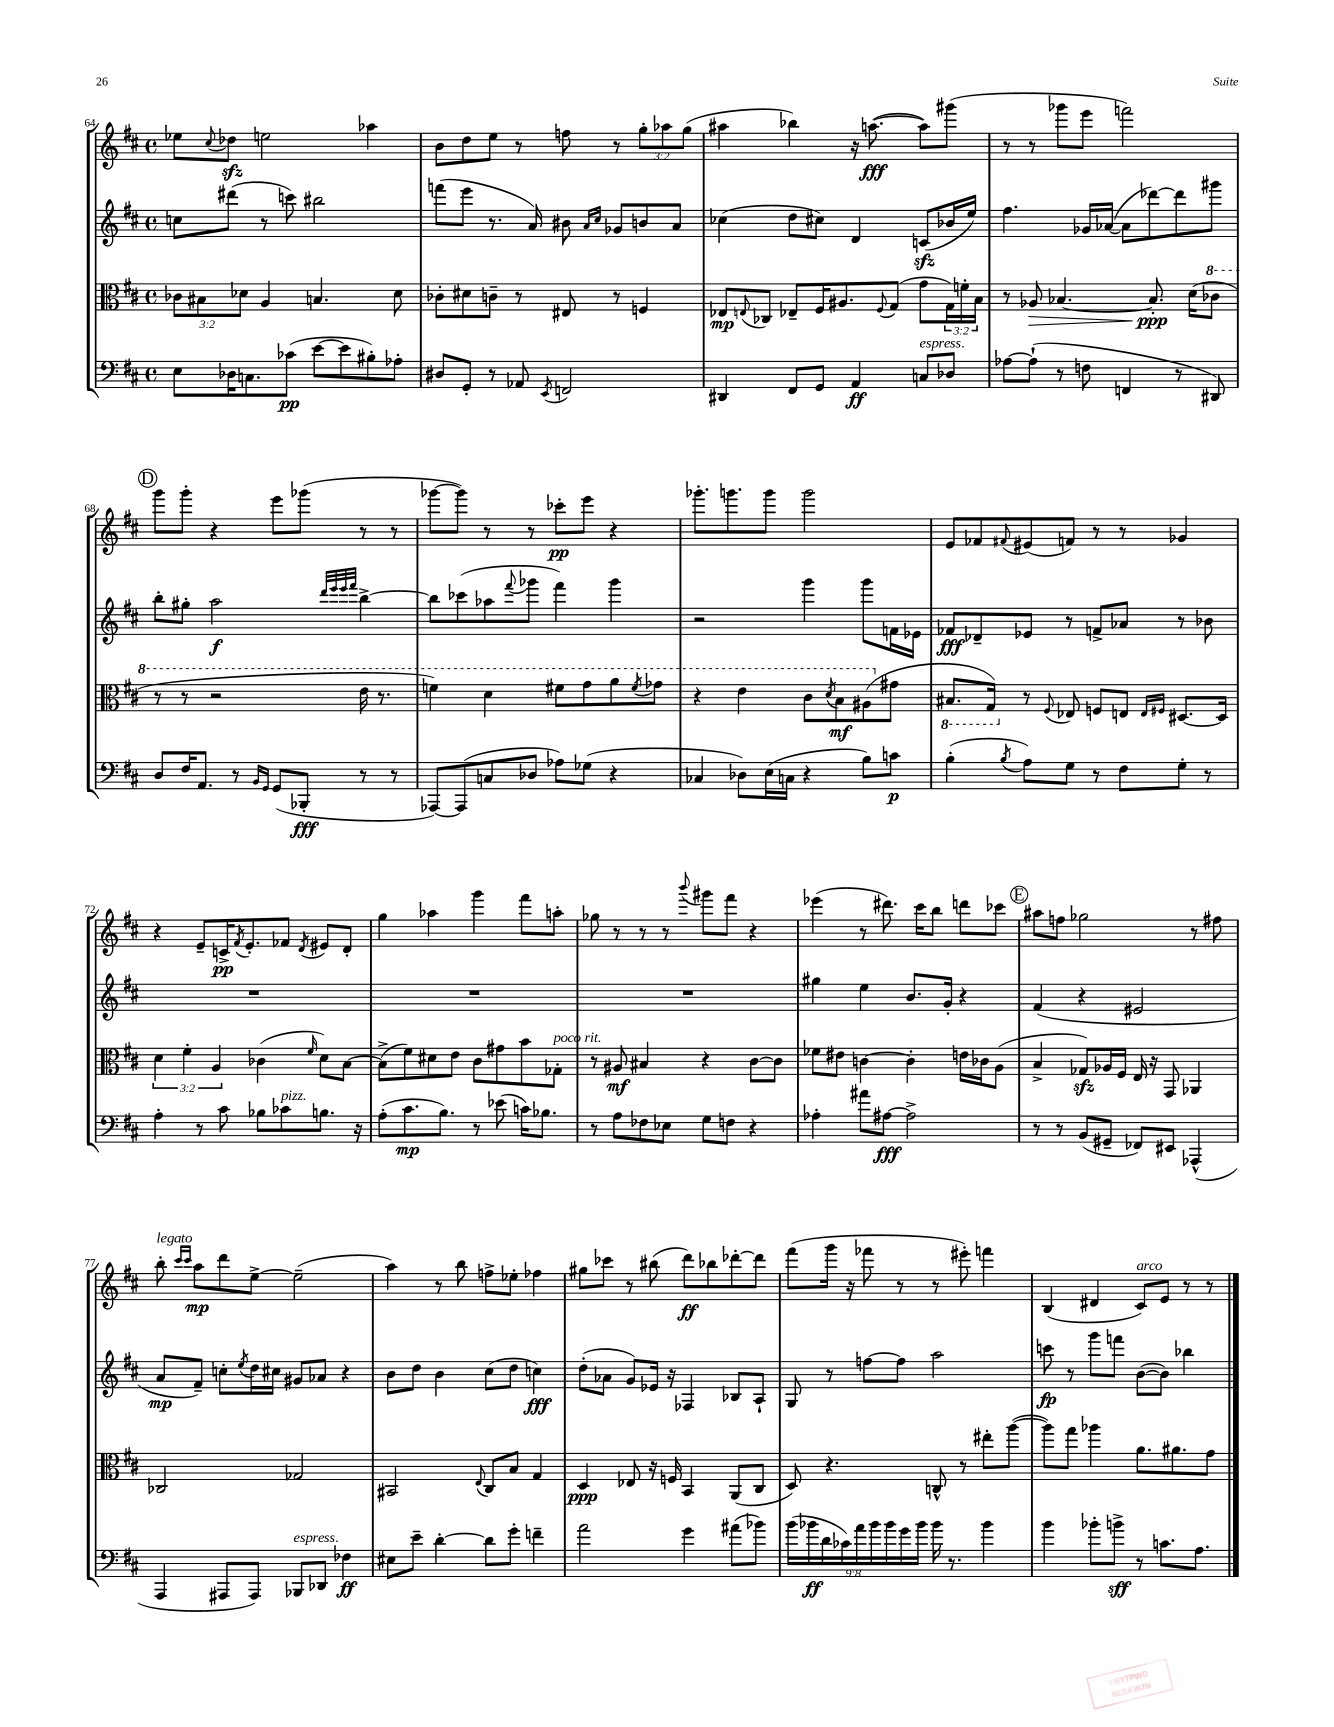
<<
\new StaffGroup <<
\new Staff = "s0" {
    \clef treble \key d \major \defaultTimeSignature \time 4/4 \override Staff.TupletNumber.text = #tuplet-number::calc-fraction-text
    ees''8 \appoggiatura { cis''8 } des''8\sfz e''2 aes''4 |
    b'8 d''8 e''8 r8 f''8 r8 \tuplet 3/2 { g''8-. aes''8 g''8( } |
    ais''4 bes''4) r16 a''8.~\fff( a''8) gis'''8( |
    r8 r8 ges'''8 e'''8 f'''2) |
    \mark \markup { \circle "D" } g'''8 g'''8-. r4 e'''8 ges'''8( r8 r8 |
    ges'''8~ ges'''8) r8 r8 ces'''8-.\pp e'''8 r4 |
    ges'''8.-. g'''8. g'''8 g'''2 |
    e'8 fes'8 \appoggiatura { fis'8 } eis'8( f'8) r8 r8 ges'4 |
    r4 e'8-- c'16->\pp \acciaccatura { fis'8 } e'8.-. fes'8 \acciaccatura { d'8 } eis'8 d'8-. |
    g''4 aes''4 g'''4 fis'''8 a''8-. |
    ges''8 r8 r8 r8 \appoggiatura { b'''8 } gis'''8 fis'''8 r4 |
    ees'''4( r8 dis'''8.) cis'''16 b''8 d'''8 ces'''8 |
    \mark \markup { \circle "E" } ais''8 f''8 ges''2 r8 fis''8 |
    b''8-.^\markup { \italic "legato" } \grace { cis'''16 cis'''16 } a''8\mp d'''8 e''8~-> e''2--( |
    a''4) r8 b''8 f''8-> ees''8-. fes''4 |
    gis''8 ces'''8 r8 bis''8( d'''8\ff) bes''8 des'''8~-. des'''8 |
    fis'''8( g'''16 r16 fes'''8 r8 r8 eis'''8-.) f'''4 |
    b4( dis'4 cis'8^\markup { \italic "arco" }) e'8 r8 r8 \bar "|." |
}
\new Staff = "s1" {
    \clef treble \key d \major \defaultTimeSignature \time 4/4
    c''8 dis'''8( r8 c'''8) bis''2 |
    f'''8( e'''8 r8. a'16) bis'8 \grace { a'16 cis''16 } ges'8 b'8 a'8 |
    ces''4( d''8 cis''8) d'4 c'8\sfz( bes'16 e''16) |
    fis''4. ges'16 aes'16~( aes'8 des'''8~) des'''8 gis'''8 |
    \mark \markup { \circle "D" } b''8-. gis''8-. a''2\f \grace { d'''32 e'''32 e'''32 fis'''32 } b''4~-> |
    b''8 ces'''8( aes''8 \appoggiatura { fis'''8 } ges'''8 fis'''4) ges'''4 |
    r2 g'''4 g'''8 f'16 ees'16 |
    fes'8\fff des'8-- ees'8 r8 f'8-> aes'8 r8 bes'8 |
    R1 |
    R1 |
    R1 |
    gis''4 e''4 b'8. g'16-. r4 |
    \mark \markup { \circle "E" } fis'4( r4 eis'2 |
    a'8\mp fis'8--) c''8-. \acciaccatura { e''8 } d''16 cis''16 gis'8 aes'8 r4 |
    b'8 d''8 b'4 cis''8( d''8 c''4\fff) |
    d''8-.( aes'8 g'8) ees'16 r16 fes4 bes8 a8-! |
    g8 r8 f''8~ f''8 a''2 |
    c'''8\fp r8 g'''8 f'''8 b'8~( b'8) bes''4 \bar "|." |
}
\new Staff = "s2" {
    \clef alto \key d \major \defaultTimeSignature \time 4/4 \override Staff.TupletNumber.text = #tuplet-number::calc-fraction-text
    \tuplet 3/2 { ces'8 bis8 des'8 } a4 b4. des'8 |
    ces'8-. dis'8 c'8-- r8 eis8 r8 f4 |
    ees8\mp \appoggiatura { e8 } ces8 ees8-- fis16 ais8. \appoggiatura { fis8 } g8( g'8 \tuplet 3/2 { g16) f'16-. b16 } |
    r8 aes8\> bes4.~ bes8.-.\ppp\! d'16( \ottava #1 ces''8 |
    \mark \markup { \circle "D" } r8 r8 r2 e''16 r8. |
    f''4) d''4 fis''8 g''8 a''8 \acciaccatura { fis''8 } ges''8 |
    r4 e''4 cis''8 \acciaccatura { d''8 } b'8\mf ais'8( \ottava #0 gis'8 |
    \ottava #-1 bis,8. g,16) \ottava #0 r8 \appoggiatura { fis8 } ees8 f8 e8 \grace { e16 fis16 } dis8.~ dis16 |
    \tuplet 3/2 { d'4 fis'4-. a4 } ces'4( \grace { fis'16 } d'8) b8~ |
    b8->( fis'8) dis'8 e'8 cis'8 gis'8 b'8 ges8-.^\markup { \italic "poco rit." } |
    r8 ais8\mf bis4 r4 cis'8~ cis'8 |
    fes'8 eis'8 c'4~ c'4-. e'16 ces'16 a8( |
    \mark \markup { \circle "E" } b4-> ges8\sfz) aes16 fis16 e16 r16 g,8 aes,4 |
    ces2 ges2 |
    bis,2 \appoggiatura { e8 } cis8 b8 g4 |
    d4\ppp ees8 r16 f16 b,4 a,8( cis8 |
    d8) r4. c8-^ r8 eis''8-. a''8~( |
    a''8) g''8 aes''4 a'8. ais'8. g'8 \bar "|." |
}
\new Staff = "s3" {
    \clef bass \key d \major \defaultTimeSignature \time 4/4 \override Staff.TupletNumber.text = #tuplet-number::calc-fraction-text
    e8 des16 c8. ces'8\pp( e'8~ e'8 bis8-.) aes8-. |
    dis8 g,8-. r8 aes,8 \acciaccatura { e,8 } f,2 |
    dis,4 fis,8 g,8 a,4\ff c8^\markup { \italic "espress." } des8 |
    aes8~ aes8-!( r8 f8 f,4 r8 dis,8) |
    \mark \markup { \circle "D" } d8 fis16 a,8. r8 \grace { b,16 g,16 } g,8( bes,,8-.\fff r8 r8 |
    aes,,8~) aes,,8( c8 des8 aes8) ges8( r4 |
    ces4 des8) e16( c16 r4 b8) c'8\p |
    b4-.( \acciaccatura { b8 } a8) g8 r8 fis8 g8-. r8 |
    a4-. r8 cis'8 bes8 ces'8^\markup { \italic "pizz." } b8. r16 |
    a8-.( cis'8.\mp b8.) r8 ees'8( c'16) bes8. |
    r8 a8 fes8 ees8 g8 f8 r4 |
    aes4-. ais'8 ais8~\fff ais2-> |
    \mark \markup { \circle "E" } r8 r8 b,8( gis,8-- fes,8) eis,8 aes,,4-^( |
    a,,4 ais,,8 ais,,8) bes,,8^\markup { \italic "espress." } des,8 fes4\ff |
    eis8 e'8-- d'4~-. d'8 g'8-. f'4-- |
    a'2 g'4 ais'8( bes'8) |
    \tuplet 9/8 { b'16( bes'16\ff d'16 ces'16) a'16 bes'16 bes'16 g'16 bes'16 } bes'16 r8. bes'4 |
    b'4 bes'8-. b'8->\sff r8 c'8. a8. \bar "|." |
}
>>
>>
\layout { \context { \Score currentBarNumber = #64 } }
